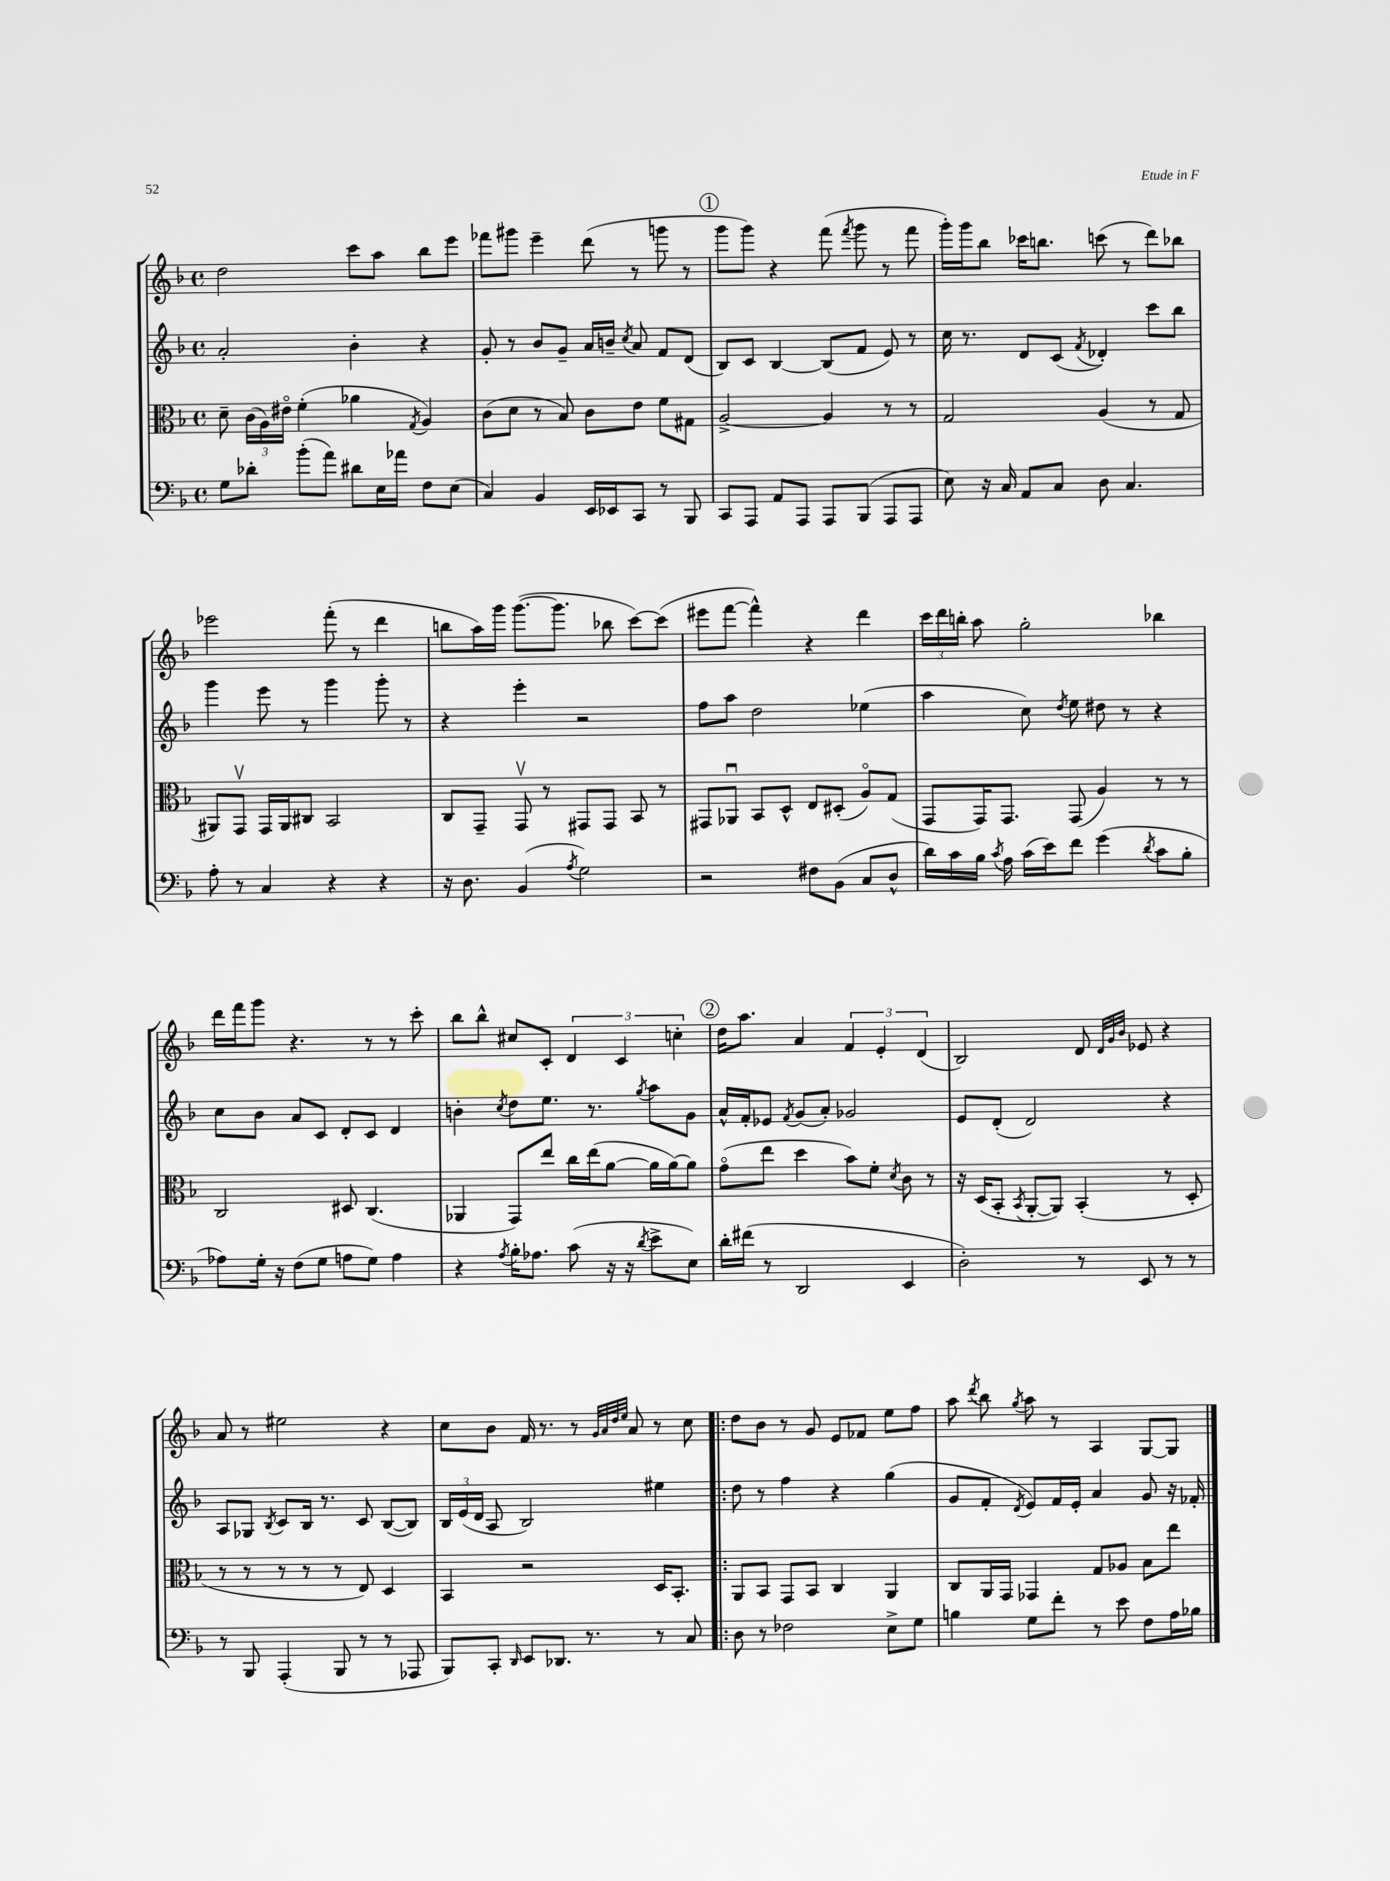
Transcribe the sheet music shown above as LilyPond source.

<<
\new StaffGroup <<
\new Staff = "s0" {
    \clef treble \key f \major \defaultTimeSignature \time 4/4
    \autoBeamOff d''2 c'''8[ a''8] bes''8[ e'''8] |
    fes'''8[ gis'''8] e'''4-- d'''8( r8 g'''8 r8 |
    \mark \markup { \circle "1" } g'''8[ g'''8]) r4 f'''8( \acciaccatura { f'''8 } g'''8 r8 f'''8 |
    g'''16[-.) g'''16 bes''8] ces'''16[ b''8.] c'''8( r8 d'''8[) bes''8] |
    ees'''2 f'''8-.( r8 d'''4 |
    b''8[ a''16) g'''16] g'''8.[~( g'''8.] bes''8 c'''8[~) c'''8]( |
    eis'''8[ f'''8]~ f'''4-^) r4 d'''4 |
    \tuplet 3/2 { c'''16[ d'''16 b''16]-. } a''8 g''2-. bes''4 |
    d'''16[ f'''16 g'''8] r4. r8 r8 c'''8-. |
    bes''8[ bes''8]-^ cis''8[ c'8]-. \tuplet 3/2 { d'4 c'4 c''4-. } |
    \mark \markup { \circle "2" } d''16[ a''8.] a'4 \tuplet 3/2 { f'4 e'4-. d'4( } |
    bes2) d'8 \grace { d'32[ g'32 bes'32] } ees'8 r4 |
    a'8 r8 eis''2 r4 |
    c''8[ bes'8] f'16 r8. r8 \grace { g'32[ a'32 d''32 e''32] } a'8 r8 c''8 |
    \bar ".|:" d''8[ bes'8] r8 g'8 e'8[ fes'8] e''8[ f''8] |
    a''8 \acciaccatura { d'''8 } bes''8 \acciaccatura { g''8 } a''8 r8 a4 g8[~ g8] \bar "|." |
}
\new Staff = "s1" {
    \clef treble \key f \major \defaultTimeSignature \time 4/4
    \autoBeamOff a'2-. bes'4-. r4 |
    g'8-. r8 bes'8[ g'8]-- a'16[ b'16]-- \acciaccatura { c''8 } a'8 f'8[ d'8]( |
    \mark \markup { \circle "1" } bes8[) c'8] bes4~ bes8[( f'8] e'8) r8 |
    c''16 r8. d'8[ c'8]( \acciaccatura { f'8 } des'4-.) c'''8[ bes''8] |
    g'''4 e'''8 r8 g'''4 g'''8-. r8 |
    r4 e'''4-. r2 |
    f''8[ a''8] d''2 ees''4( |
    a''4 c''8) \acciaccatura { d''8 } e''8 dis''8 r8 r4 |
    c''8[ bes'8] a'8[ c'8] d'8[-. c'8] d'4 |
    b'4-. \acciaccatura { c''8 } d''8[ e''8.] r8. \acciaccatura { g''8 } a''8[ g'8] |
    \mark \markup { \circle "2" } a'16[-^ f'16-. ees'8] \acciaccatura { f'8 } g'8[( a'8]-.) ges'2 |
    e'8[ d'8]-.( d'2) r4 |
    a8[ ges8] \acciaccatura { bes8 } c'8[ bes16] r8. c'8 bes8[~( bes8]) |
    \tuplet 3/2 { bes16[ e'16( d'16] } a8 bes2) eis''4 |
    \bar ".|:" d''8 r8 f''4 r4 g''4( |
    g'8[ f'8]-. \acciaccatura { d'8 } e'8[) f'16 e'16]-. a'4 g'8 r16 fes'16-. \bar "|." |
}
\new Staff = "s2" {
    \clef alto \key f \major \defaultTimeSignature \time 4/4
    \autoBeamOff d'8-- \tuplet 3/2 { c'16[( a16) eis'16]\flageolet } f'4-.( aes'4 \acciaccatura { g8 } a4) |
    c'8[( d'8] r8 bes8) c'8[ e'8] f'8[ gis8] |
    \mark \markup { \circle "1" } a2~-> a4 r8 r8 |
    g2 a4( r8 g8 |
    ais,8[) g,8]\upbow g,16[ ais,16 cis8] bes,2 |
    c8[ g,8]-- g,8\upbow r8 gis,8[ gis,8] bes,8 r8 |
    gis,8[ aes,8]\downbow bes,8[ d8]-^ e8[ dis8]-.( a8[\flageolet) g8]( |
    g,8[ g,16) g,8.] g,8( a4) r8 r8 |
    c2 dis8 c4.( |
    aes,4 g,8[) e''8] c''16[ e''16( a'8]~ a'16[ a'16~) a'8] |
    \mark \markup { \circle "2" } g'8[\flageolet( e''8] d''4 bes'8[) f'8]-. \acciaccatura { d'8 } c'8 r8 |
    r16 d16[( bes,8]-. \acciaccatura { bes,8 } a,8[~-. a,8]) bes,4-.( r8 d8-. |
    r8 r8 r8 r8 r8 e8) d4 |
    bes,4 r2 d16[ bes,8.]-. |
    \bar ".|:" a,8[ bes,8] g,8[ bes,8] c4 a,4 |
    c8[ a,16 g,16] ges,4 g8[ aes8] bes8[ e''8] \bar "|." |
}
\new Staff = "s3" {
    \clef bass \key f \major \defaultTimeSignature \time 4/4
    \autoBeamOff g8[ des'8]-. bes'8[-.( a'8]) dis'8[ e16 aes'16] f8[ e8]( |
    c4) bes,4 e,16[ ees,16 c,8] r8 bes,,8 |
    \mark \markup { \circle "1" } c,8[ a,,8] a,8[ a,,8] a,,8[ bes,,8]( a,,8[ a,,8] |
    e8) r16 c16 a,8[ c8] d8 c4. |
    a8-. r8 c4 r4 r4 |
    r16 d8. bes,4( \acciaccatura { a8 } g2) |
    r2 fis8[ bes,8]( c8[ d8]-^ |
    d'16[) c'16 bes16] \acciaccatura { c'8 } a16 c'16[( e'16) f'8] g'4( \acciaccatura { d'8 } c'8[ bes8]-. |
    aes8[) g16]-. r16 f8[( g8] a8[ g8]) a4 |
    r4 \acciaccatura { a8 } bes16[-. aes8.] c'8( r16 r16 \acciaccatura { d'8 } e'8[-> e8]) |
    \mark \markup { \circle "2" } d'16[-. fis'16]( r8 d,2 e,4 |
    d2-.) r8 e,8 r8 r8 |
    r8 bes,,8 a,,4-.( bes,,8 r8 r8 aes,,8 |
    bes,,8[) c,8]-. \grace { d,16 } e,8[ des,8.] r8. r8 c8 |
    \bar ".|:" d8 r8 fes2 e8[-> g8] |
    b4 g8[ f'8]-. r8 e'8 f8[ a16 bes16] \bar "|." |
}
>>
>>
\layout { \context { \Score \remove "Bar_number_engraver" } }
